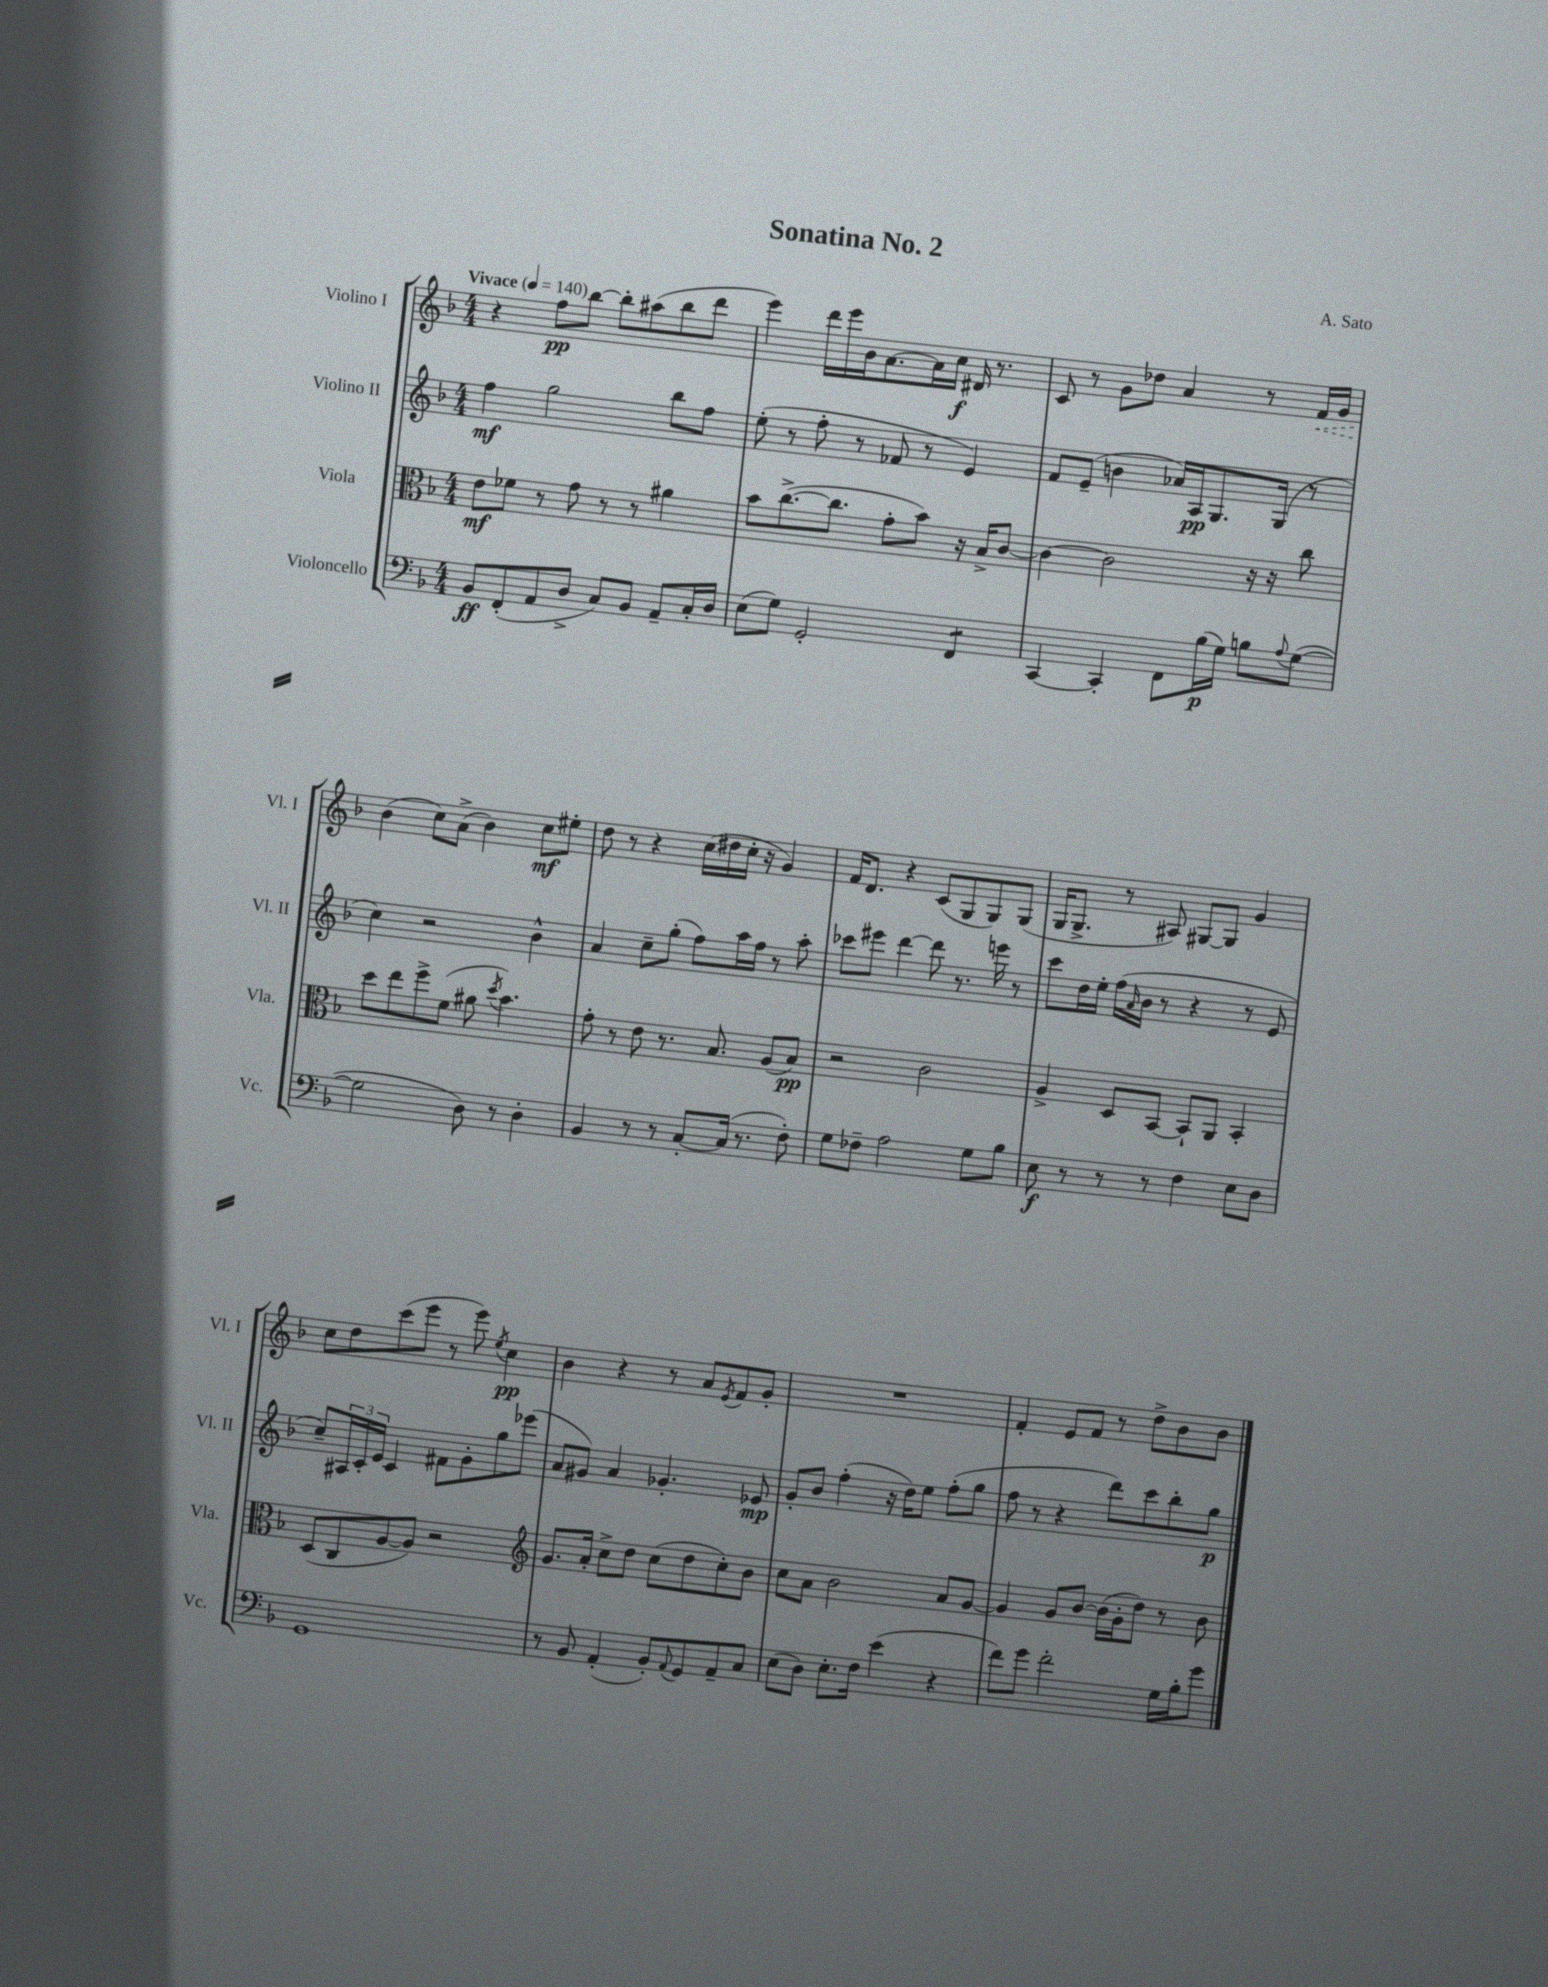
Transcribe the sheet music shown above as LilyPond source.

\header { title = "Sonatina No. 2" composer = "A. Sato" }
<<
\new StaffGroup <<
\new Staff = "s0" \with { instrumentName = "Violino I" shortInstrumentName = "Vl. I" } {
    \clef treble \key f \major \numericTimeSignature \time 4/4 \tempo "Vivace" 4 = 140
    r4 f''8\pp bes''8~ bes''8-. ais''8( bes''8 d'''8 |
    e'''4) d'''16 e'''16 bes'16 a'8.~ a'16 c''16\f dis'16 r8. |
    c'8 r8 g'8 des''8 a'4 r8 \once \override Hairpin.style = #'dashed-line f'16\< g'16 |
    bes'4\!( c''8) a'8->( bes'4) c''8\mf eis''8-. |
    d''8 r8 r4 c''16( dis''16 c''16-. r16 g'4) |
    f'16 d'8. r4 c'8( g8 g8) g8( |
    g16 g8.-> r8 ais8) gis8~ gis8 g'4 |
    c''8 d''8 c'''8( e'''8 r8 e'''8) \acciaccatura { e''8 } c''4\pp |
    bes'4 r4 r8 a'8 \acciaccatura { e'8 } f'8 g'8-. |
    R1 |
    f'4-. e'8 f'8 r8 d''8-> bes'8 bes'8 \bar "|." |
}
\new Staff = "s1" \with { instrumentName = "Violino II" shortInstrumentName = "Vl. II" } {
    \clef treble \key f \major \numericTimeSignature \time 4/4
    f''4\mf g''2 bes''8 f''8 |
    e''8-.( r8 f''8-. r8 fes'8 r8 e'4) |
    f'8 e'8--( b'4 aes'16) a16\pp g8. g16( r8 |
    c''4) r2 bes'4-^ |
    a'4 c''8-- g''8-.( f''8) a''16 f''16 r8 a''8-. |
    ces'''8 eis'''8 d'''4~ d'''8 r8. e'''16 r8 |
    c'''8 d''16 e''16-. f''16( \grace { a'16 } bes'16 r8 r4 r8 e'8 |
    c''8--) \tuplet 3/2 { ais16 c'16-. e'16 } c'4 fis'8 g'8-. g''8 ees'''8( |
    a'8 gis'8) a'4 ges'4.-. ees'8\mp |
    g'8-. bes'8 f''4-.( r16 d''16) e''8 f''8-.( g''8 |
    f''8 r8 r4 d'''8) c'''8 bes''8-. g''8\p \bar "|." |
}
\new Staff = "s2" \with { instrumentName = "Viola" shortInstrumentName = "Vla." } {
    \clef alto \key f \major \numericTimeSignature \time 4/4
    e'8\mf fes'8 r8 g'8 r8 r8 ais'4 |
    bes'8 c''8.~->( c''8. g'8-. bes'8) r16 bes16-> c'8~ |
    c'4~ c'2 r16 r16 c''8 |
    d''8 e''8 f''8-> f'8( ais'8 \acciaccatura { d''8 } bes'4.) |
    g'8-. r8 e'8 r8. bes8. a8( bes8\pp) |
    r2 c'2 |
    a4-> d8 bes,8~ bes,8-! a,8 bes,4-. |
    d8( c8 a8~ a8) r2 |
    \clef treble g'8. a'16-. c''8-> d''8 c''8( d''8 c''8-.) bes'8 |
    c''8 a'8 bes'2 a'8 g'8~ |
    g'4 g'8 bes'8~ bes'16( g'16-. d''8) r8 bes'8 \bar "|." |
}
\new Staff = "s3" \with { instrumentName = "Violoncello" shortInstrumentName = "Vc." } {
    \clef bass \key f \major \numericTimeSignature \time 4/4
    bes,8\ff f,8-.( a,8 d8-> c8) bes,8 a,8-- c16-. d16 |
    e8( g8) g,2-. f,4:8 |
    c,4~ c,4-. f,8 bes16\p( g16) b8 \appoggiatura { a8 } g8~( |
    g2 d8) r8 d4-. |
    bes,4 r8 r8 c8~-. c16( r8. f8-.) |
    g8 fes8-- a2 g8 bes8 |
    e8\f r8 r8 r8 f4 e8 d8 |
    g,1 |
    r8 bes,8 a,4-.( bes,8-.) \appoggiatura { a,8 } g,8 a,8-- c8 |
    e8( d8) e8.-. f16 e'4( r4 |
    f'8) g'8 f'2-. g16 bes16-. g'8 \bar "|." |
}
>>
>>
\layout { \context { \Score \remove "Bar_number_engraver" } }
